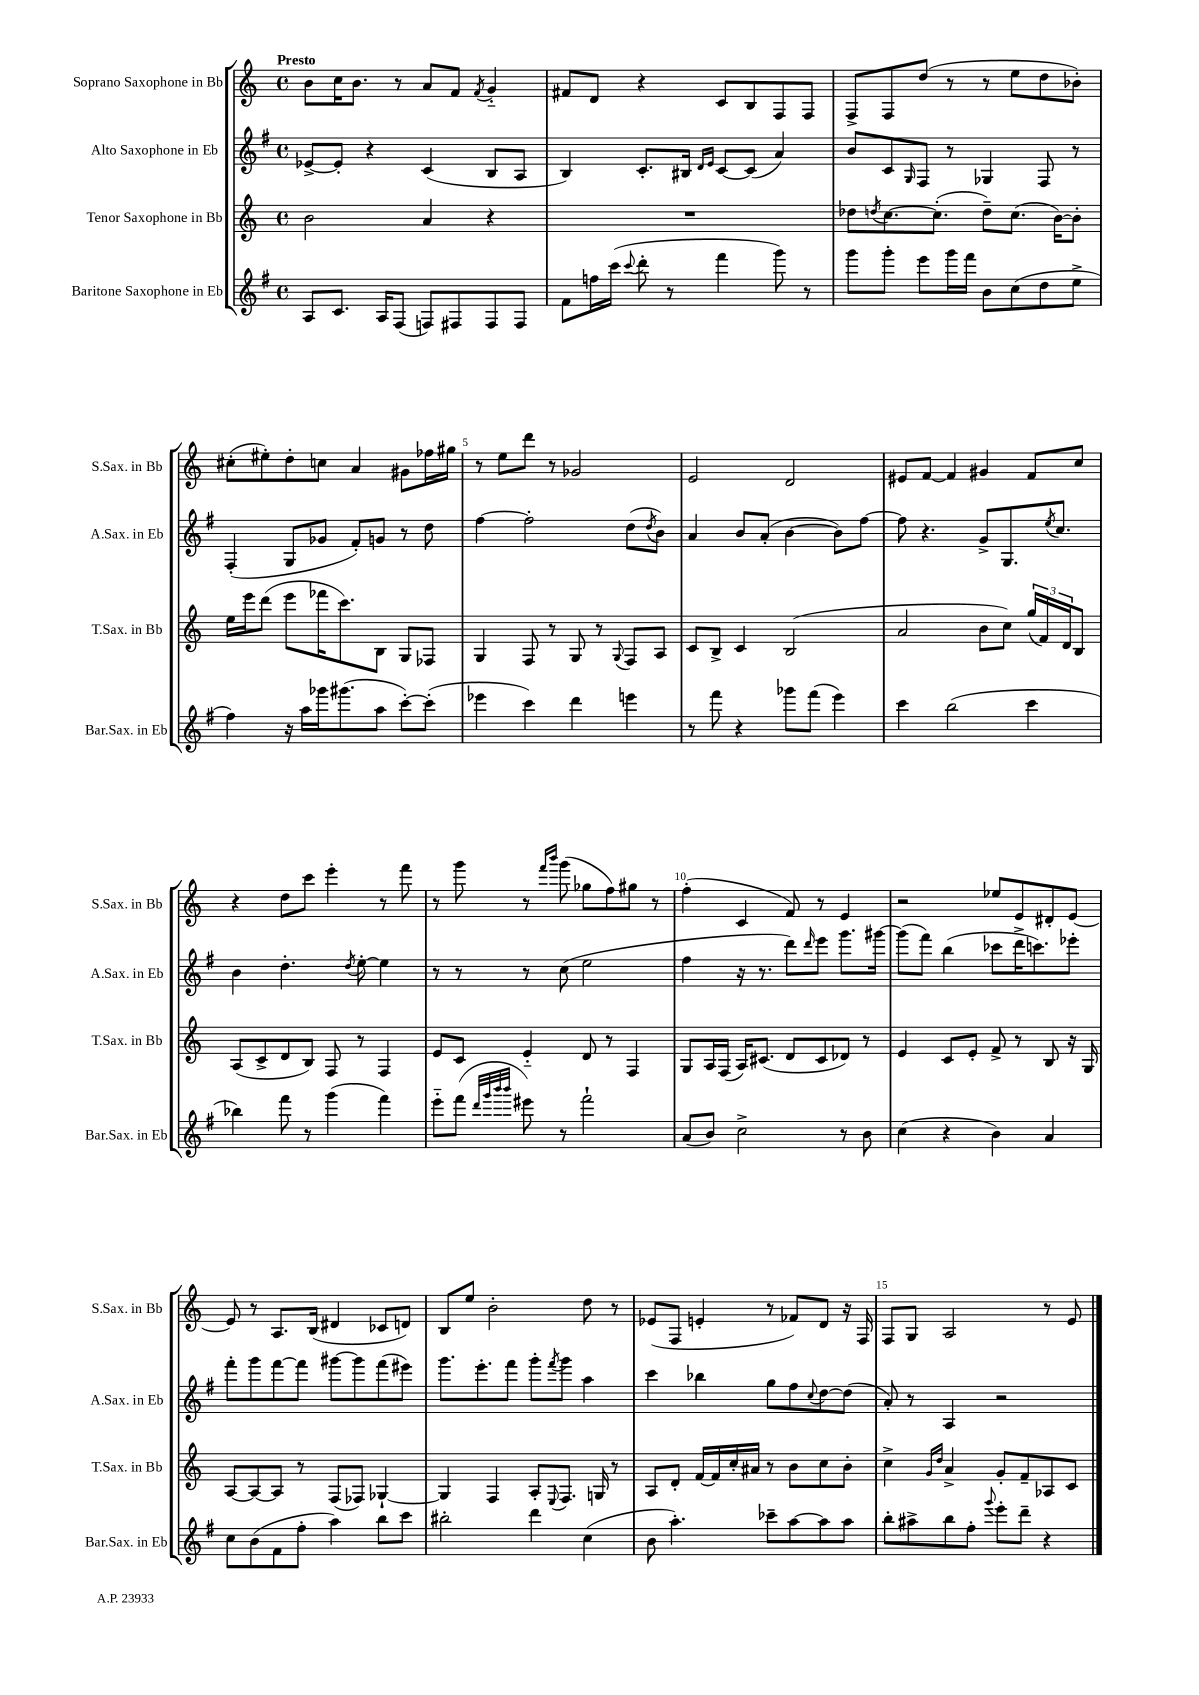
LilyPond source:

<<
\new StaffGroup <<
\new Staff = "s0" \with { instrumentName = "Soprano Saxophone in Bb" shortInstrumentName = "S.Sax. in Bb" } {
    \clef treble \key c \major \defaultTimeSignature \time 4/4 \tempo "Presto"
    b'8 c''16 b'8. r8 a'8 f'8 \acciaccatura { f'8 } g'4-_ |
    fis'8 d'8 r4 c'8 b8 f8 f8 |
    f8-> f8 d''8( r8 r8 e''8 d''8 bes'8-.) |
    cis''8-.( eis''8-.) d''8-. c''8 a'4 gis'8 fes''16 gis''16 |
    r8 e''8 d'''8 r8 ges'2 |
    e'2 d'2 |
    eis'8 f'8~ f'4 gis'4 f'8 c''8 |
    r4 d''8 c'''8 e'''4-. r8 f'''8 |
    r8 g'''8 r8 \grace { f'''16 b'''16 } g'''8( ges''8 f''8) gis''8 r8 |
    f''4-.( c'4 f'8) r8 e'4 |
    r2 ees''8 e'8 dis'8-. e'8~ |
    e'8 r8 a8. b16( dis'4 ces'8 d'8) |
    b8 e''8 b'2-. d''8 r8 |
    ees'8( f8 e'4-. r8 fes'8) d'8 r16 f16 |
    f8 g8 a2 r8 e'8 \bar "|." |
}
\new Staff = "s1" \with { instrumentName = "Alto Saxophone in Eb" shortInstrumentName = "A.Sax. in Eb" } {
    \clef treble \key g \major \defaultTimeSignature \time 4/4
    ees'8~-> ees'8-. r4 c'4( b8 a8 |
    b4) c'8.-. bis16 \grace { d'16 e'16 } c'8~ c'8( a'4) |
    b'8 c'8 \grace { g16 } fis8 r8 ges4 fis8 r8 |
    fis4-.( g8 ges'8 fis'8-.) g'8 r8 d''8 |
    fis''4~ fis''2-. d''8( \acciaccatura { d''8 } b'8) |
    a'4 b'8 a'8-.( b'4~ b'8) fis''8~ |
    fis''8 r4. g'8-> g8. \acciaccatura { e''8 } c''8. |
    b'4 d''4.-. \acciaccatura { d''8 } e''8~-. e''4 |
    r8 r8 r8 c''8( e''2 |
    fis''4 r16 r8. d'''8) \grace { d'''16 } e'''8 g'''8. gis'''16~ |
    gis'''8( fis'''8) b''4( ces'''8 d'''16-> c'''8.) ees'''8-. |
    fis'''8-. g'''8 fis'''8~ fis'''8 gis'''8~ gis'''8 fis'''8( eis'''8) |
    g'''8. e'''8.-. fis'''8 g'''8-. \acciaccatura { fis'''8 } g'''8 a''4 |
    c'''4 bes''4 g''8 fis''8 \appoggiatura { c''8 } d''8~ d''8( |
    a'8-.) r8 a4 r2 \bar "|." |
}
\new Staff = "s2" \with { instrumentName = "Tenor Saxophone in Bb" shortInstrumentName = "T.Sax. in Bb" } {
    \clef treble \key c \major \defaultTimeSignature \time 4/4
    b'2 a'4 r4 |
    R1 |
    des''8 \acciaccatura { d''8 } c''8.~ c''8.-.( d''8--) c''8.( b'16~) b'8-. |
    e''16 e'''16 d'''8( e'''8 fes'''16 c'''8.) b8 g8 fes8 |
    g4 f8 r8 g8 r8 \appoggiatura { g8 } f8 a8 |
    c'8 b8-> c'4 b2( |
    a'2 b'8 c''8) \tuplet 3/2 { g''16( f'16) d'16 } b8 |
    a8( c'8-> d'8 b8) f8 r8 f4 |
    e'8 c'8 e'4-_ d'8 r8 f4 |
    g8 a16 f16( a16) cis'8.( d'8 cis'8 des'8) r8 |
    e'4 c'8 e'8-. f'8-> r8 b8 r16 g16 |
    a8~ a8~ a8 r8 f8( fes8) ges4~-! |
    ges4 f4 a8-. \appoggiatura { e8 } f8. g16 r8 |
    a8 d'8-. f'16~ f'16 c''16-. ais'16 r8 b'8 c''8 b'8-. |
    c''4-> \grace { g'16 d''16 } a'4-> g'8-. f'8-- aes8 c'8 \bar "|." |
}
\new Staff = "s3" \with { instrumentName = "Baritone Saxophone in Eb" shortInstrumentName = "Bar.Sax. in Eb" } {
    \clef treble \key g \major \defaultTimeSignature \time 4/4
    a8 c'8. a16 fis8( f8) fis8 fis8 fis8 |
    fis'8 f''16 c'''16( \appoggiatura { c'''8 } d'''8-. r8 fis'''4 g'''8) r8 |
    g'''8 g'''8-. e'''8 g'''16 fis'''16 b'8 c''8( d''8 e''8-> |
    fis''4) r16 a''16 ges'''16 gis'''8.( a''8 c'''8~-.) c'''8-.( |
    ees'''4 c'''4) d'''4 e'''4 |
    r8 fis'''8 r4 ges'''8 fis'''8( e'''4) |
    c'''4 b''2( c'''4 |
    bes''4) fis'''8 r8 g'''4( fis'''4) |
    e'''8-_ fis'''8( \grace { d'''32 g'''32 b'''32 b'''32 } eis'''8) r8 fis'''2-! |
    a'8( b'8) c''2-> r8 b'8 |
    c''4( r4 b'4) a'4 |
    c''8 b'8( fis'8 fis''8-. a''4) b''8 c'''8 |
    bis''2-. d'''4 c''4( |
    b'8 a''4.-.) ces'''8-- a''8~ a''8 a''8 |
    b''8-. ais''8-> b''8 fis''8-. \appoggiatura { g'''8 } e'''8-. d'''8-- r4 \bar "|." |
}
>>
>>
\layout { \context { \Score \override BarNumber.break-visibility = ##(#f #t #t) barNumberVisibility = #(every-nth-bar-number-visible 5) } }
